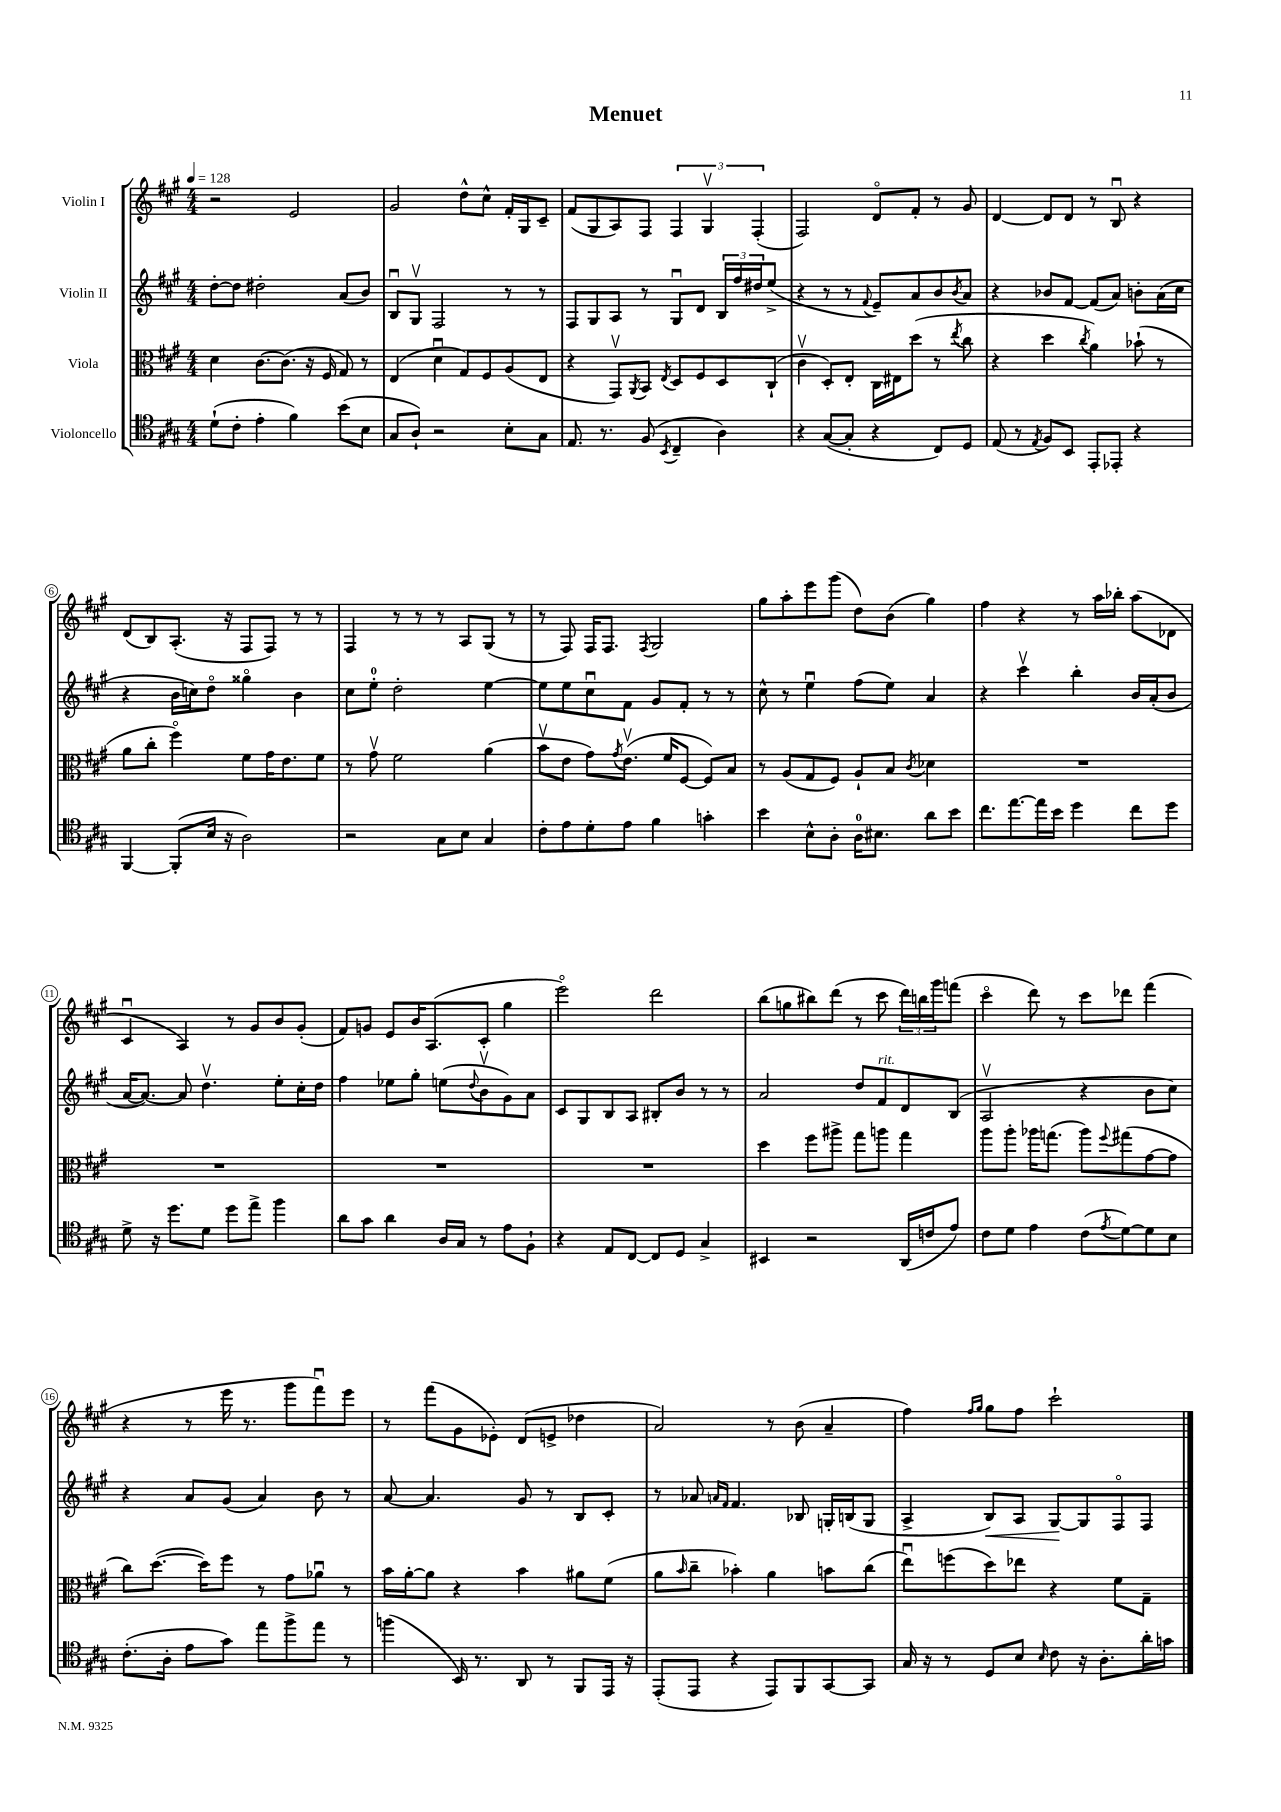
\header { title = "Menuet" }
<<
\new StaffGroup <<
\new Staff = "s0" \with { instrumentName = "Violin I" } {
    \clef treble \key a \major \numericTimeSignature \time 4/4 \tempo 4 = 128
    r2 e'2 |
    gis'2 d''8-^ cis''8-^ fis'16-. gis16 cis'8-- |
    fis'8( gis8 a8) fis8 \tuplet 3/2 { fis4 gis4\upbow fis4-.( } |
    fis2) d'8\flageolet fis'8-. r8 gis'8 |
    d'4~ d'8 d'8 r8 b8\downbow r4 |
    d'8( b8) a8.-.( r16 fis8 fis8) r8 r8 |
    fis4 r8 r8 r8 a8 gis8( r8 |
    r8 fis8) fis16 fis8. \acciaccatura { fis8 } gis2 |
    gis''8 a''8-. e'''8 gis'''8( d''8) b'8( gis''4) |
    fis''4 r4 r8 a''16 bes''16-. a''8( des'8 |
    cis'4\downbow a4) r8 gis'8 b'8 gis'8-.( |
    fis'8) g'8 e'8 b'16 a8.( cis'8-. gis''4 |
    e'''2\flageolet) d'''2 |
    b''8( g''8 bis''8) d'''8( r8 cis'''8 \tuplet 3/2 { d'''16) b''16 gis'''16 } f'''8( |
    cis'''4\flageolet d'''8) r8 cis'''8 des'''8 fis'''4( |
    r4 r8 e'''16 r8. gis'''8 fis'''8\downbow) e'''8 |
    r8 fis'''8( gis'8 ees'8-.) d'8( e'8-> des''4 |
    a'2) r8 b'8( a'4-- |
    fis''4) \grace { fis''16 gis''16 } gis''8 fis''8 cis'''2-! \bar "|." |
}
\new Staff = "s1" \with { instrumentName = "Violin II" } {
    \clef treble \key a \major \numericTimeSignature \time 4/4
    d''8~-. d''8 dis''2-. a'8( b'8) |
    b8\downbow gis8\upbow fis2 r8 r8 |
    fis8 gis8 a8 r8 gis8\downbow d'8 \tuplet 3/2 { b16 fis''16 dis''16 } e''8->( |
    r4 r8 r8 \appoggiatura { fis'8 } e'8--) a'8 b'8 \acciaccatura { b'8 } a'8 |
    r4 bes'8 fis'8~ fis'8( a'8) b'8-. a'16( cis''16 |
    r4 b'16 c''16) d''8\flageolet gisis''4\flageolet b'4 |
    cis''8 e''8-0-. d''2-. e''4~ |
    e''8 e''8 cis''8\downbow fis'8 gis'8 fis'8-. r8 r8 |
    cis''8-^ r8 e''4\downbow fis''8( e''8) a'4 |
    r4 cis'''4\upbow b''4-. b'16 a'16-.( b'8 |
    a'16~ a'8.~) a'8 d''4.\upbow e''8-. cis''16-. d''16 |
    fis''4 ees''8 gis''8-. e''8( \appoggiatura { d''8 } b'8\upbow gis'8) a'8 |
    cis'8 gis8 b8 a8 bis8-. b'8 r8 r8 |
    a'2 d''8 fis'8^\markup { \italic "rit." } d'8 b8( |
    a2\upbow r4 b'8 cis''8) |
    r4 a'8 gis'8( a'4) b'8 r8 |
    a'8~ a'4. gis'8 r8 b8 cis'8-. |
    r8 aes'8 \grace { a'16 fis'16 } fis'4. bes8 g16-. b16( g8 |
    a4-> b8\<) a8 gis8~\! gis8 fis8\flageolet fis8 \bar "|." |
}
\new Staff = "s2" \with { instrumentName = "Viola" } {
    \clef alto \key a \major \numericTimeSignature \time 4/4
    d'4 cis'8.~ cis'8.( r16 fis16 gis8) r8 |
    e4( d'4\downbow gis8) fis8 a8( e8 |
    r4 gis,8\upbow) \acciaccatura { a,8 } b,8 \acciaccatura { e8 } d8 fis8 d8 cis8-!( |
    cis'4\upbow d8-.) e8-. cis16 eis16 d''8( r8 \acciaccatura { e''8 } cis''8 |
    r4 d''4 \acciaccatura { cis''8 } a'4) bes'8-!( r8 |
    a'8 cis''8-. fis''4\flageolet) fis'8 gis'16 e'8. fis'8 |
    r8 gis'8\upbow fis'2 a'4( |
    b'8\upbow e'8 gis'8) \acciaccatura { gis'8 } e'8.\upbow( fis'16 fis8~ fis8) b8 |
    r8 a8( gis8 fis8) a8-! b8 \acciaccatura { cis'8 } des'4 |
    R1 |
    R1 |
    R1 |
    R1 |
    d''4 fis''8 ais''8-> gis''8 a''8 gis''4 |
    a''8 a''8-. aes''16 g''8.( aes''8) \appoggiatura { fis''8 } gis''8( gis'8~ gis'8 |
    cis''8) d''8.~( d''16) fis''8 r8 gis'8 aes'8\downbow r8 |
    b'16 a'16~-. a'8 r4 b'4 ais'8 fis'8( |
    a'8 \grace { b'16 } cis''8-- bes'4-.) a'4 b'8 cis''8( |
    e''8\downbow) f''8( d''8) ees''8 r4 fis'8 gis8-- \bar "|." |
}
\new Staff = "s3" \with { instrumentName = "Violoncello" } {
    \clef tenor \key a \major \numericTimeSignature \time 4/4
    d'8-!( cis'8-. e'4-. fis'4) b'8( b8 |
    gis8 a8-!) r2 b8-. gis8 |
    e8. r8. fis8( \acciaccatura { b,8 } cis4-- a4) |
    r4 gis8~( gis8-. r4 cis8) d8 |
    e8( r8 \acciaccatura { e8 } fis8) b,8 e,8-. ees,8-. r4 |
    fis,4~ fis,8-.( b16 r16 a2) |
    r2 gis8 b8 gis4 |
    cis'8-. e'8 d'8-. e'8 fis'4 g'4-. |
    b'4 b8-^ a8-. a16-0 bis8. a'8 b'8 |
    cis''8. e''8.~ e''16 b'16 d''4 cis''8 d''8 |
    d'8-> r16 d''8. d'8 d''8 e''8-> fis''4 |
    a'8 gis'8 a'4 a16 gis16 r8 e'8 fis8-! |
    r4 e8 cis8~ cis8 d8 gis4-> |
    bis,4 r2 a,16( c'16 e'8) |
    cis'8 d'8 e'4 cis'8( \acciaccatura { e'8 } d'8~) d'8 b8 |
    cis'8.-.( a16-. e'8 gis'8) e''8 fis''8-> e''8 r8 |
    f''4( b,16) r8. a,8 r8 fis,8 e,16 r16 |
    e,8-.( e,8 r4 e,8) fis,8 gis,8~ gis,8 |
    gis16 r16 r8 d8 b8 \grace { b16 } cis'8 r16 a8.-. a'16-. g'16 \bar "|." |
}
>>
>>
\layout { \context { \Score \override BarNumber.stencil = #(make-stencil-circler 0.1 0.3 ly:text-interface::print) } }
